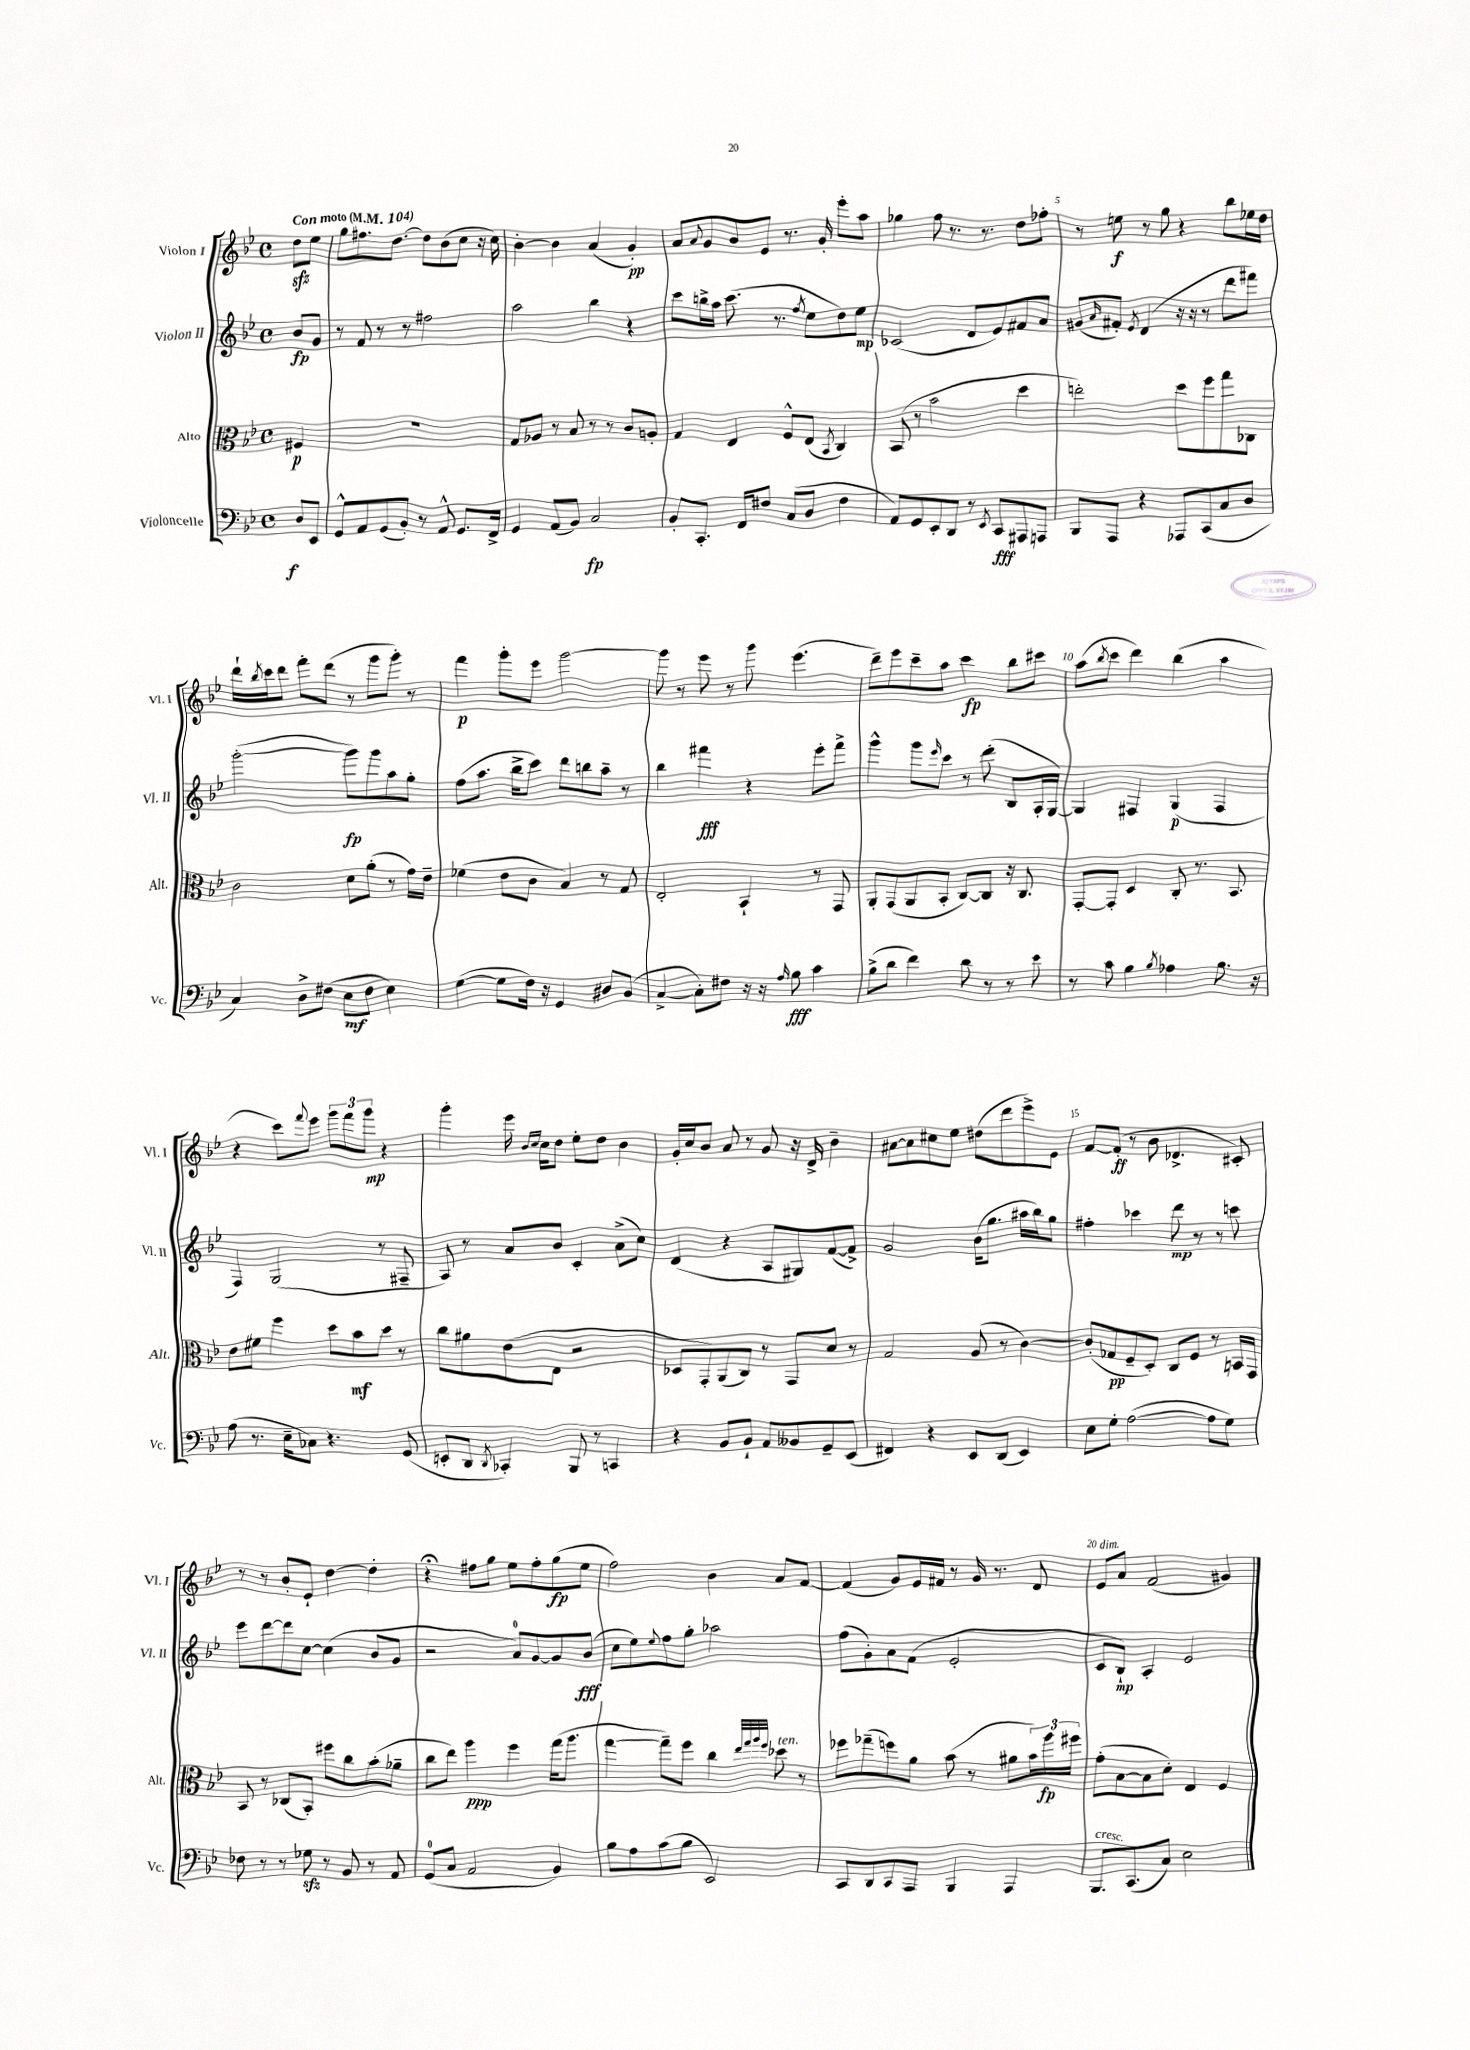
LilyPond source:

<<
\new StaffGroup <<
\new Staff = "s0" \with { instrumentName = "Violon I" shortInstrumentName = "Vl. I" } {
    \clef treble \key bes \major \defaultTimeSignature \time 4/4 \partial 4 \tempo "Con moto" 4 = 104
    d''8\sfz ees''8 |
    g''8 fis''8. d''8.~ d''8 bes'8( c''8 r16 c''16) |
    bes'4~-. bes'4 a'4( g'4-.\pp) |
    a'8 \appoggiatura { a'8 } g'8 bes'8 ees'8 r8. g'16-. ees'''8-. a''8 |
    ges''4 f''8 r8. r8. d''8 fes''8-. |
    r8 e''8\f r8 g''8 r4 bes''8 ees''16 d''16 |
    d'''16-! \acciaccatura { bes''8 } c'''16 d'''8 f'''8-. d'''8( r8 g'''8 g'''8-.) r8 |
    f'''4\p g'''8-. ees'''8 g'''2~ |
    g'''8 r8 ees'''8 r8 g'''8 ees'''4.( |
    d'''8--) ees'''8 c'''8-- a''8 c'''4\fp bes''8 cis'''8 |
    a''8( \acciaccatura { bes''8 } c'''8 d'''4) bes''4( a''4 |
    r4 c'''8) \appoggiatura { f'''8 } ees'''8 \tuplet 3/2 { g'''8 f'''8 g'''8\mp } r4 |
    g'''4-. ees'''16 \grace { bes'16 c''16 } c''16 d''8 ees''8-. d''8 bes'4 |
    g'16-. c''16 bes'8 a'8 r8 g'8 r16 d'16-> bes'4-- |
    ais'8~ ais'8 cis''8 ees''8 dis''8( d'''8 ees'''8->) ees'8 |
    f'8~ f'8-.\ff( r8 bes'8 des'4.-> cis'8-.) |
    r8 r8 bes'8-. ees'8-! d''4~ d''4-. |
    r4\fermata fis''8 g''8 ees''8 fis''8-. g''8\fp( ees''8 |
    f''2) bes'4 a'8 f'8~ |
    f'4( g'8) ees'16 fis'16 r8 g'16 r8. d'8 |
    ees'8^\markup { \italic "dim." } a'8 f'2( gis'4) \bar "|." |
}
\new Staff = "s1" \with { instrumentName = "Violon II" shortInstrumentName = "Vl. II" } {
    \clef treble \key bes \major \defaultTimeSignature \time 4/4 \partial 4
    bes'8\fp g'8 |
    r8 f'8 r8 r8 fis''2 |
    a''2 bes''4 r4 |
    c'''8 b''16-> a''16 c'''8.( r8. \acciaccatura { f''8 } ees''8 d''8) ees''8\mp |
    ces'2( d'8 ees'8) fis'8 a'8 |
    gis'8( \grace { a'16 } fis'8-.) \acciaccatura { ees'8 } d'4( r16 r16 r8 d'''8 fis'''8) |
    g'''2~-.( g'''8\fp) g'''8 a''8 g''8-. |
    f''8( a''8. bes''16-> c'''8) d'''8 b''8 a''8-- r8 |
    bes''4 fis'''4\fff r4 ees'''8-. fis'''8-> |
    g'''4-^ g'''8 \grace { ees'''16 } c'''8 r8 d'''8-.( bes8 a16-. g16~) |
    g4 fis4 g4\p( fis4 |
    f4) g2( r8 fis8-- |
    a8) r8 a'8 bes'8 c'4-. a'8->( c''8) |
    d'4( r4 a8 gis8) f'8~( f'8->) |
    g'2 bes'16( g''8. ais''16 bes''16) g''8 |
    fis''4-. ces'''4 d'''8\mp r8 r8 c'''8 |
    ees'''8 d'''8~ d'''8 c''8~ c''4( bes'8 g'8 |
    r2 a'8-0) g'8~ g'8 bes'8\fff( |
    c''8 ees''8) \appoggiatura { ees''8 } f''8 g''8-. aes''2 |
    f''8( g'8-.) a'8 f'8( ees'2-. |
    c'8 bes8-!\mp) a4-. ees'2 \bar "|." |
}
\new Staff = "s2" \with { instrumentName = "Alto" shortInstrumentName = "Alt." } {
    \clef alto \key bes \major \defaultTimeSignature \time 4/4 \partial 4
    fis4\p |
    R1 |
    g8 aes8 r8 bes8 r8 r8 c'8 a8-. |
    g4 ees4 f8-^ ees8( \acciaccatura { bes,8 } c4) |
    bes,8( r8 bes'2 d''4 |
    e''2-.) d''8 f''8 g''8 ces8 |
    c'2 d'8 a'8-.( r8 g'16) ees'16-- |
    fes'4( ees'8 c'8 bes4) r8 g8 |
    ees2-. bes,4-! r8 g,8 |
    a,8-. g,8( a,8 bes,8-. c8~) c8 r16 c8. |
    g,8~-. g,8-. d4 c8-. r8. bes,8. |
    ees'8 fis'8 f''4 d''8 bes'8\mf d''8 r8 |
    c''8 ais'8 ees'8( ees8 r2 |
    des8 g,8-.) a,8( c8) r8 g,8 d'8 r8 |
    g2 a8( r8 c'4~) |
    c'8-.( ges8\pp f8-- d8-.) c8 f8 r8 b,16 g,16 |
    bes,8 r8 ces8( bes,8-.) fis''8 c''8 bes'8-.( aes'8-- |
    c''8 ees''8) a''4\ppp f''4 g''16( a''8. |
    g''4~ g''8--) f''8 c''4 \grace { ees''32 g''32 a''32 f''32 } des''8^\markup { \italic "ten." } r8 |
    fes''8 ges''8--( f''8) a'8 bes'8( r8 ais'8 \tuplet 3/2 { bes'16) a''16\fp fis''16 } |
    g'8-.( bes8~ bes8 d'8-.) ees4 f4 \bar "|." |
}
\new Staff = "s3" \with { instrumentName = "Violoncelle" shortInstrumentName = "Vc." } {
    \clef bass \key bes \major \defaultTimeSignature \time 4/4 \partial 4
    d8\f ees,8 |
    g,8-^ a,8 g,8( bes,8-.) r8 a,8-^ g,8. f,16-> |
    g,4 a,8( bes,8) c2\fp |
    bes,8-. c,8.-. f,16 fis8 c8( d8 fis4 |
    a,8) g,8 ees,8-. d,8 r8 \acciaccatura { ees,8 } c,8\fff ais,,8 a,,8 |
    bes,,8 a,,8 r4 aes,,8 c,8( c8 d8 |
    c4) d8-> fis8( ees8\mf fis8 ees4) |
    g4~( g8 f16) r16 g,4 dis8 bes,8( |
    c4~-> c8-.) fis8 r16 r16 \grace { a16 } bes8\fff c'4 |
    bes8->( d'8 f'4) d'8 r8 r8 ees'8 |
    r8 c'8 bes4 \acciaccatura { bes8 } aes4 bes8. r16 |
    a8( r8. ees16-- ces8) r4. g,8( |
    e,8-. d,8 \acciaccatura { d,8 } ces,4-.) bes,,8 r8 c,4 |
    r4 bes,8 bes,8-! a,8 beses,8 g,8-- ees,8( |
    fis,4) r4 ees,8 d,8( ees,4) |
    ees8 g8-. a2~( a8 g8) |
    fes8 r8 r8 ges8\sfz r8 bes,8 r8 a,8 |
    g,8-0( c8 a,2 bes,4) |
    bes8 a8 c'8( bes8 ees,2) |
    c,8 d,8 c,8 a,,8 bes,,4 a,,4 |
    bes,,8.^\markup { \italic "cresc." } c,8.( c8) ees2 \bar "|." |
}
>>
>>
\layout { \context { \Score \override BarNumber.break-visibility = ##(#f #t #t) barNumberVisibility = #(every-nth-bar-number-visible 5) } }
